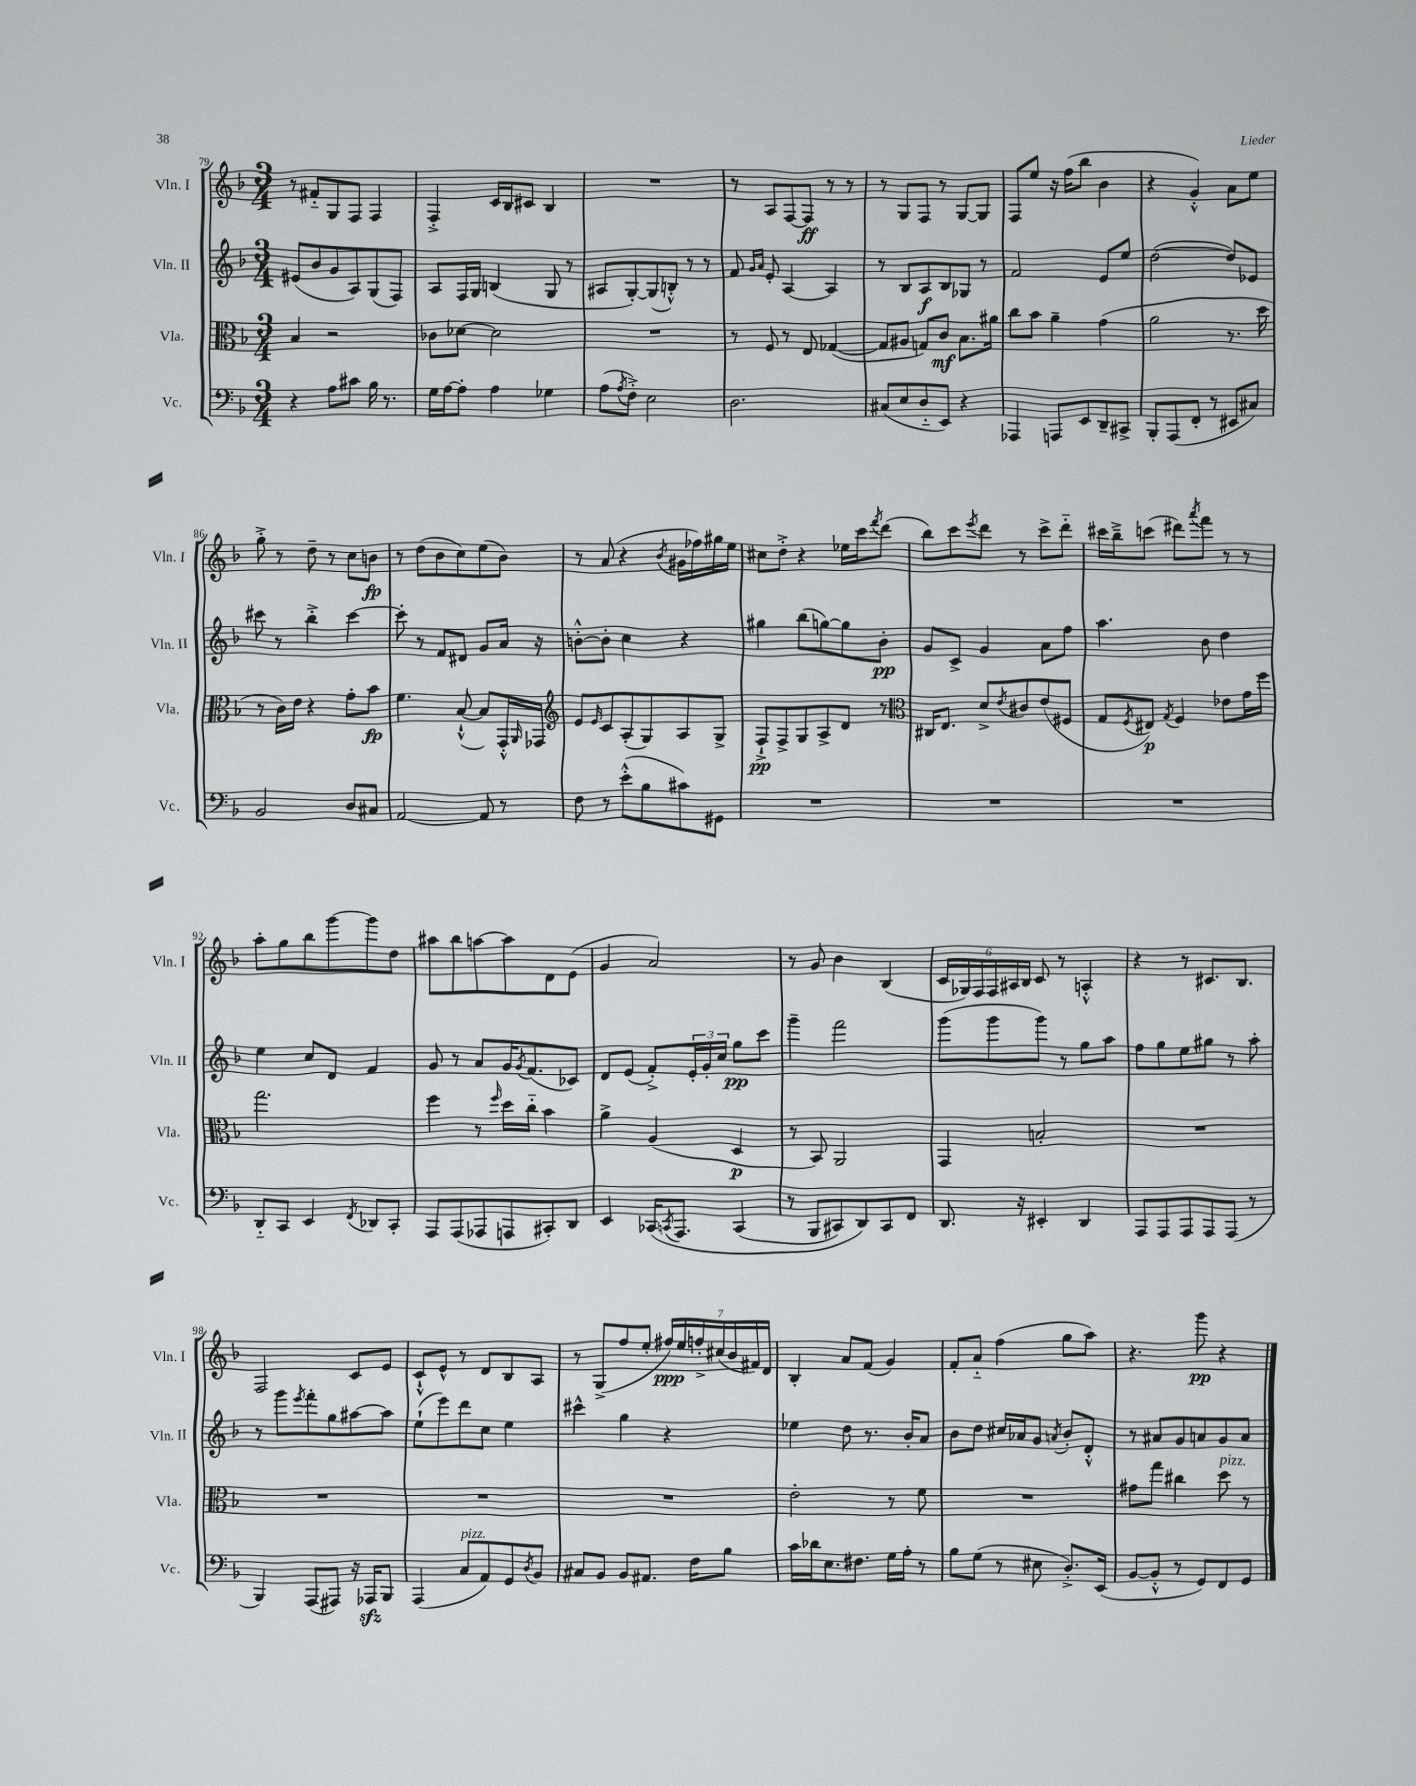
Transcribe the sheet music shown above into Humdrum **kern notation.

**kern	**kern	**kern	**kern
*staff4	*staff3	*staff2	*staff1
*clefF4	*clefC3	*clefG2	*clefG2
*k[b-]	*k[b-]	*k[b-]	*k[b-]
*M3/4	*M3/4	*M3/4	*M3/4
4r	4B-	(8e#	8r
.	.	8b-	8f#'~
8A	2r	8g	8G
8c#	.	8A)	8F
16B-	.	(8G	4F
8.r	.	.	.
.	.	8F)	.
=	=	=	=
16G	8c-	8A	4F'^
[16A	.	.	.
8A']	[8d-	16F	.
.	.	16G	.
4A	2d-]	(4B	16c
.	.	.	16B-
.	.	.	8c#
4G-	.	8G	4B-
.	.	8r	.
=	=	=	=
(8A	2.r	8A#	2.r
8qA	.	.	.
8F'^)	.	[8G')	.
2E	.	(8G]	.
.	.	8B'^^)	.
.	.	8r	.
.	.	8r	.
=	=	=	=
2.D	8r	8f	8r
.	.	16qqg	.
.	.	16qqa	.
.	8F	8e'	8A
.	8r	[4A	[8F
.	8E	.	8F]
.	([4G-	4A]	8r
.	.	.	8r
=	=	=	=
(8C#	8G-]	8r	8r
8E	8A#	8B-	8G
8D'~	8G)	8A	8F
8EE)	8c	8B-	8r
4r	8.B-	8G-	[8G
.	.	8r	8G]
.	16a#	.	.
=	=	=	=
4AAA-	8cc	2f	8F
.	8b-	.	8ee
8AAA	4a~	.	16r
.	.	.	(16ff
8EE	.	.	8bb-
8DD~	(4g	8e	4b-
8CC#^	.	8ee	.
=	=	=	=
8BBB-'	2a	([2dd	4r
(8AAA	.	.	.
8FF'	.	.	4g'^^)
8r	.	.	.
8EE#	8.r	8dd])	8a
8C#)	.	8e-	8ee
.	16dd	.	.
=	=	=	=
2BB-	8r	8ccc#	8gg'^
.	16c)	8r	8r
.	16e	.	.
.	4r	4bb-'^	8dd~
.	.	.	8r
8D	8g'	[4ccc#	8cc
8C#	8b-	.	8b
=	=	=	=
[2AA	4.f	8ccc#']	8r
.	.	8r	(8dd
.	.	8f	8b-
.	([8B-`^^	8d#	8cc)
8AA]	8B-])	8g	(8ee
8r	16GG'^^	16a	8b-)
.	16qqAA	.	.
.	16GG-	16r	.
=	=	=	=
*	*clefG2	*	*
8F	8e	[8b'^^	8r
.	16qqe	.	.
8r	8c	8b']	(8a
(8e'^^	(8A'	4cc	4r
8B-	8G)	.	.
.	.	.	8qb-
8c#)	8A	4r	16g#
.	.	.	16ff-)
8GG#	8G^	.	16gg#
.	.	.	16ee
=	=	=	=
2.r	8F`^	4gg#	8cc#
.	8F^	.	8dd'^
.	8G	(8bb-	4r
.	8A^	[8gg)	.
.	8d	8gg]	16ee-
.	.	.	16ccc
.	.	.	8qfff
.	8r	8b-'	(8ddd
=	=	=	=
*	*clefC3	*	*
2.r	16C#	8g	8bb-)
.	8.E	.	.
.	.	8c^	8ccc
.	.	.	8qeee
.	8d^	4g	8ddd
.	8qe	.	.
.	8c#	.	8r
.	(8e	8a	8ccc^
.	8F#	8ff	8ddd'~
=	=	=	=
2.r	8G	4.aa	16ccc#
.	.	.	16bb-~^
.	8qF	.	.
.	8E#)	.	(8ccc
.	8qG	.	.
.	4F	.	8ddd#)
.	.	.	8qaaa
.	.	8b-	8fff
.	8e-	4dd	8r
.	16g	.	8r
.	16ff	.	.
=	=	=	=
8DD'~	2.gg	4ee	8aa'
8CC	.	.	8gg
4EE	.	8cc	8bb-
.	.	8d	[8ggg
8qFF	.	.	.
8DD-	.	4f	8ggg]
8CC'	.	.	8dd
=	=	=	=
8AAA	4ff	8g	8aa#
(8AAA	.	8r	8bb-
8AAA-	8r	8a	[8aa
.	16qqff	.	.
8AAA	16dd	16g	8aa]
.	.	8qg	.
.	16cc'~	(8.f	.
8CC#')	4b-	.	8d
8DD	.	8c-)	(8e
=	=	=	=
4EE	4a^	8d	4g
.	.	(8e	.
&(16CC-	(4A	8f'^)	2a)
8qCC	.	.	.
8.AAA	.	.	.
.	.	24e'	.
.	.	24g'	.
.	.	24cc	.
(4CC	4D	8gg	.
.	.	8ccc	.
=	=	=	=
8r	8r	4ggg~	8r
8BBB-	8BB-)	.	8g
8CC#)	2AA	2fff	4b-
8DD&)	.	.	.
8CC#	.	.	(4B-
8FF	.	.	.
=	=	=	=
8.DD	4GG	(8ggg	24c
.	.	.	24G-)
.	.	.	24F
.	.	8ggg	24F
.	.	.	24A#
16r	.	.	.
.	.	.	24B-
4EE#'	2B'	8ggg)	8c
.	.	8r	8r
4DD	.	8gg	4A'^^
.	.	8aa	.
=	=	=	=
8AAA	2.r	8ff	4r
8AAA	.	8gg	.
8AAA	.	8ee	8r
8AAA	.	8gg#	8.c#
(8AAA	.	8r	.
.	.	.	8.B-
8r	.	8aa'	.
=	=	=	=
4BBB-)	2.r	8r	2F
.	.	8ggg	.
.	.	8qeee	.
(8AAA	.	8fff'	.
8AAA#)	.	8gg	.
16r	.	[8aa#	8c
16AAA-	.	.	.
8BBB-	.	8aa#]	8e
=	=	=	=
(4AAA	2.r	(8ee`	8c`^^
.	.	8eee)	8e^^
8C	.	8ddd	8r
8AA)	.	8cc	8d
8GG	.	4ee	8B-
8qD	.	.	.
8BB-	.	.	8A
=	=	=	=
8C#	2.r	4ccc#^^	8r
8BB-	.	.	(8G^
8BB-	.	4gg	8ff
8.AA#	.	.	8ee'
.	.	4r	28ff#)
.	.	.	28ee
16F	.	.	.
.	.	.	28ff'^
.	.	.	(28cc#
8B-	.	.	.
.	.	.	28b-
.	.	.	28f#)
.	.	.	28d
=	=	=	=
16c	2e'	4ee-	4B-'
16d-	.	.	.
8.E	.	.	.
.	.	8dd	8a
8.F#	.	.	.
.	.	8.r	(8f
16G	8r	.	4g)
16A'	.	16b-'	.
8r	8f	8a	.
=	=	=	=
8B-	2.r	8b-	8f'
(8G	.	8dd	8a'~
8r	.	16cc#	(4ff
.	.	16a-	.
8E#	.	8g	.
.	.	8qa	.
8.D'^)	.	8b-'	8gg
.	.	8d'^^	8aa)
(16EE	.	.	.
=	=	=	=
[8BB-	8g#	8r	4.r
8BB-'^^]	8gg	8a#	.
8r	4cc#	8g	.
8GG)	.	8a	8ggg
8FF	8dd	8g	4r
8GG	8r	8a	.
==	==	==	==
*-	*-	*-	*-
